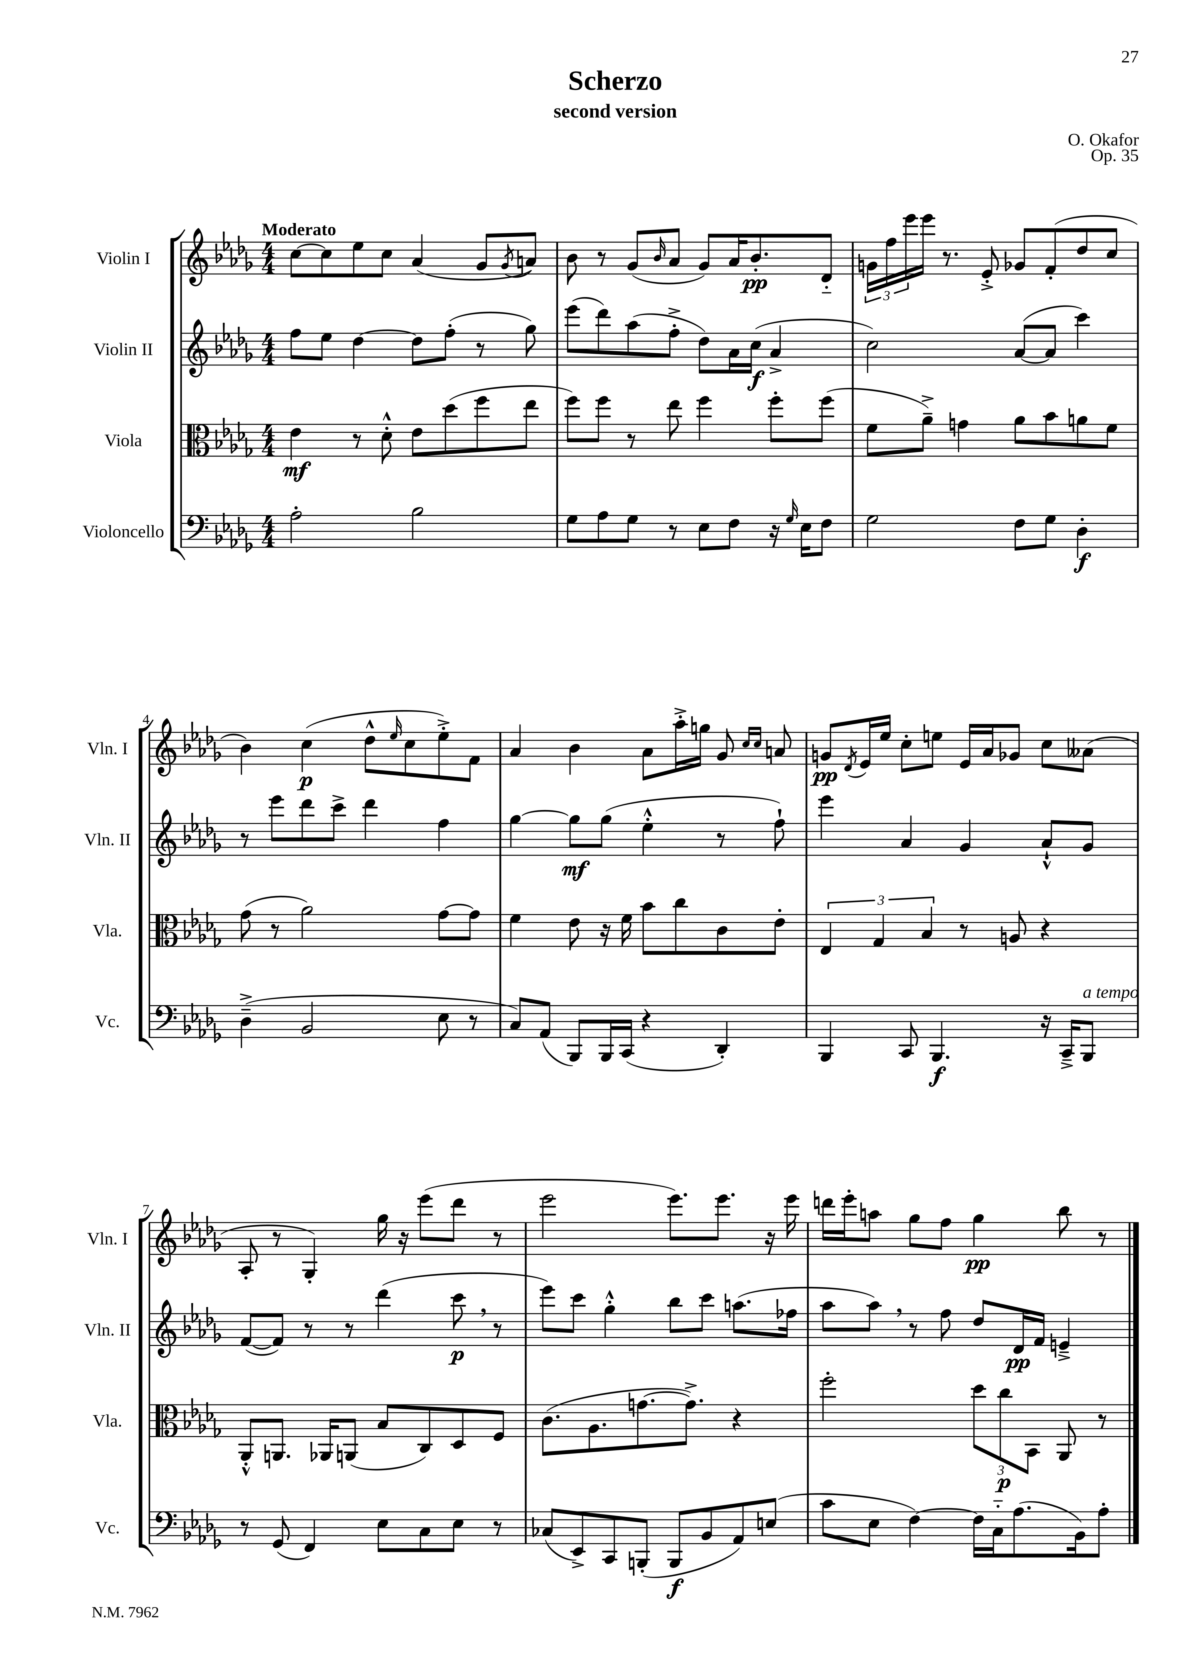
\header { title = "Scherzo" composer = "O. Okafor" subtitle = "second version" opus = "Op. 35" }
<<
\new StaffGroup <<
\new Staff = "s0" \with { instrumentName = "Violin I" shortInstrumentName = "Vln. I" } {
    \clef treble \key des \major \numericTimeSignature \time 4/4 \tempo "Moderato"
    c''8~ c''8 ees''8 c''8 aes'4( ges'8 \acciaccatura { ges'8 } a'8) |
    bes'8 r8 ges'8( \grace { bes'16 } aes'8 ges'8) aes'16 bes'8.-.\pp des'8-_ |
    \tuplet 3/2 { g'16 f''16 ees'''16 } ees'''16 r8. ees'8-.-> ges'8 f'8-.( des''8 c''8 |
    bes'4) c''4\p( des''8-^ \grace { ees''16 } c''8 ees''8-.->) f'8 |
    aes'4 bes'4 aes'8 aes''16-.-> g''16 ges'8 \grace { c''16 c''16 } a'8 |
    g'8\pp \acciaccatura { des'8 } ees'16 ees''16 c''8-. e''8 ees'16 aes'16 ges'8 c''8 aeses'8( |
    aes8-. r8 ges4-.) ges''16 r16 ees'''8( des'''8 r8 |
    ees'''2 ees'''8.) ees'''8. r16 ees'''16 |
    d'''16 ees'''16-. a''8 ges''8 f''8 ges''4\pp bes''8 r8 \bar "|." |
}
\new Staff = "s1" \with { instrumentName = "Violin II" shortInstrumentName = "Vln. II" } {
    \clef treble \key des \major \numericTimeSignature \time 4/4
    f''8 ees''8 des''4~ des''8 f''8-.( r8 ges''8) |
    ees'''8( des'''8) aes''8( f''8-.-> des''8) aes'16 c''16\f( aes'4-> |
    c''2) aes'8~( aes'8 c'''4) |
    r8 ees'''8 des'''8 c'''8-> des'''4 f''4 |
    ges''4~ ges''8\mf ges''8( ees''4-.-^ r8 f''8-!) |
    ees'''4 aes'4 ges'4 aes'8-!-^ ges'8 |
    f'8~( f'8) r8 r8 des'''4( c'''8\p \breathe r8 |
    ees'''8) c'''8 ges''4-.-^ bes''8 c'''8 a''8.( fes''16 |
    aes''8 aes''8) \breathe r8 f''8 des''8 des'16\pp f'16 e'4---> \bar "|." |
}
\new Staff = "s2" \with { instrumentName = "Viola" shortInstrumentName = "Vla." } {
    \clef alto \key des \major \numericTimeSignature \time 4/4
    ees'4\mf r8 des'8-.-^ ees'8 des''8( f''8 ees''8 |
    f''8) f''8 r8 ees''8 f''4 f''8-. f''8( |
    f'8 aes'8--->) g'4 aes'8 bes'8 a'8 f'8 |
    ges'8( r8 aes'2) ges'8~ ges'8 |
    f'4 ees'8 r16 f'16 bes'8 c''8 c'8 ees'8-. |
    \tuplet 3/2 { ees4 ges4 bes4 } r8 a8 r4 |
    aes,8-.-^ a,8. aes,16 a,8( bes8 c8) des8 f8 |
    c'8.( aes8. g'8.~ g'8.->) r4 |
    f''2-. \tuplet 3/2 { des''8 c''8\p bes,8 } aes,8 r8 \bar "|." |
}
\new Staff = "s3" \with { instrumentName = "Violoncello" shortInstrumentName = "Vc." } {
    \clef bass \key des \major \numericTimeSignature \time 4/4
    aes2-. bes2 |
    ges8 aes8 ges8 r8 ees8 f8 r16 \grace { ges16 } ees16 f8 |
    ges2 f8 ges8 des4-.\f |
    des4--->( bes,2 ees8 r8 |
    c8) aes,8( bes,,8) bes,,16 c,16( r4 des,4-.) |
    bes,,4 c,8 bes,,4.\f r16 c,16---> bes,,8^\markup { \italic "a tempo" } |
    r8 ges,8( f,4) ees8 c8 ees8 r8 |
    ces8( ees,8->) c,8 b,,8-.( b,,8\f bes,8 aes,8) e8( |
    c'8 ees8 f4~) f16 c16-_ aes8.( bes,16) aes8-. \bar "|." |
}
>>
>>
